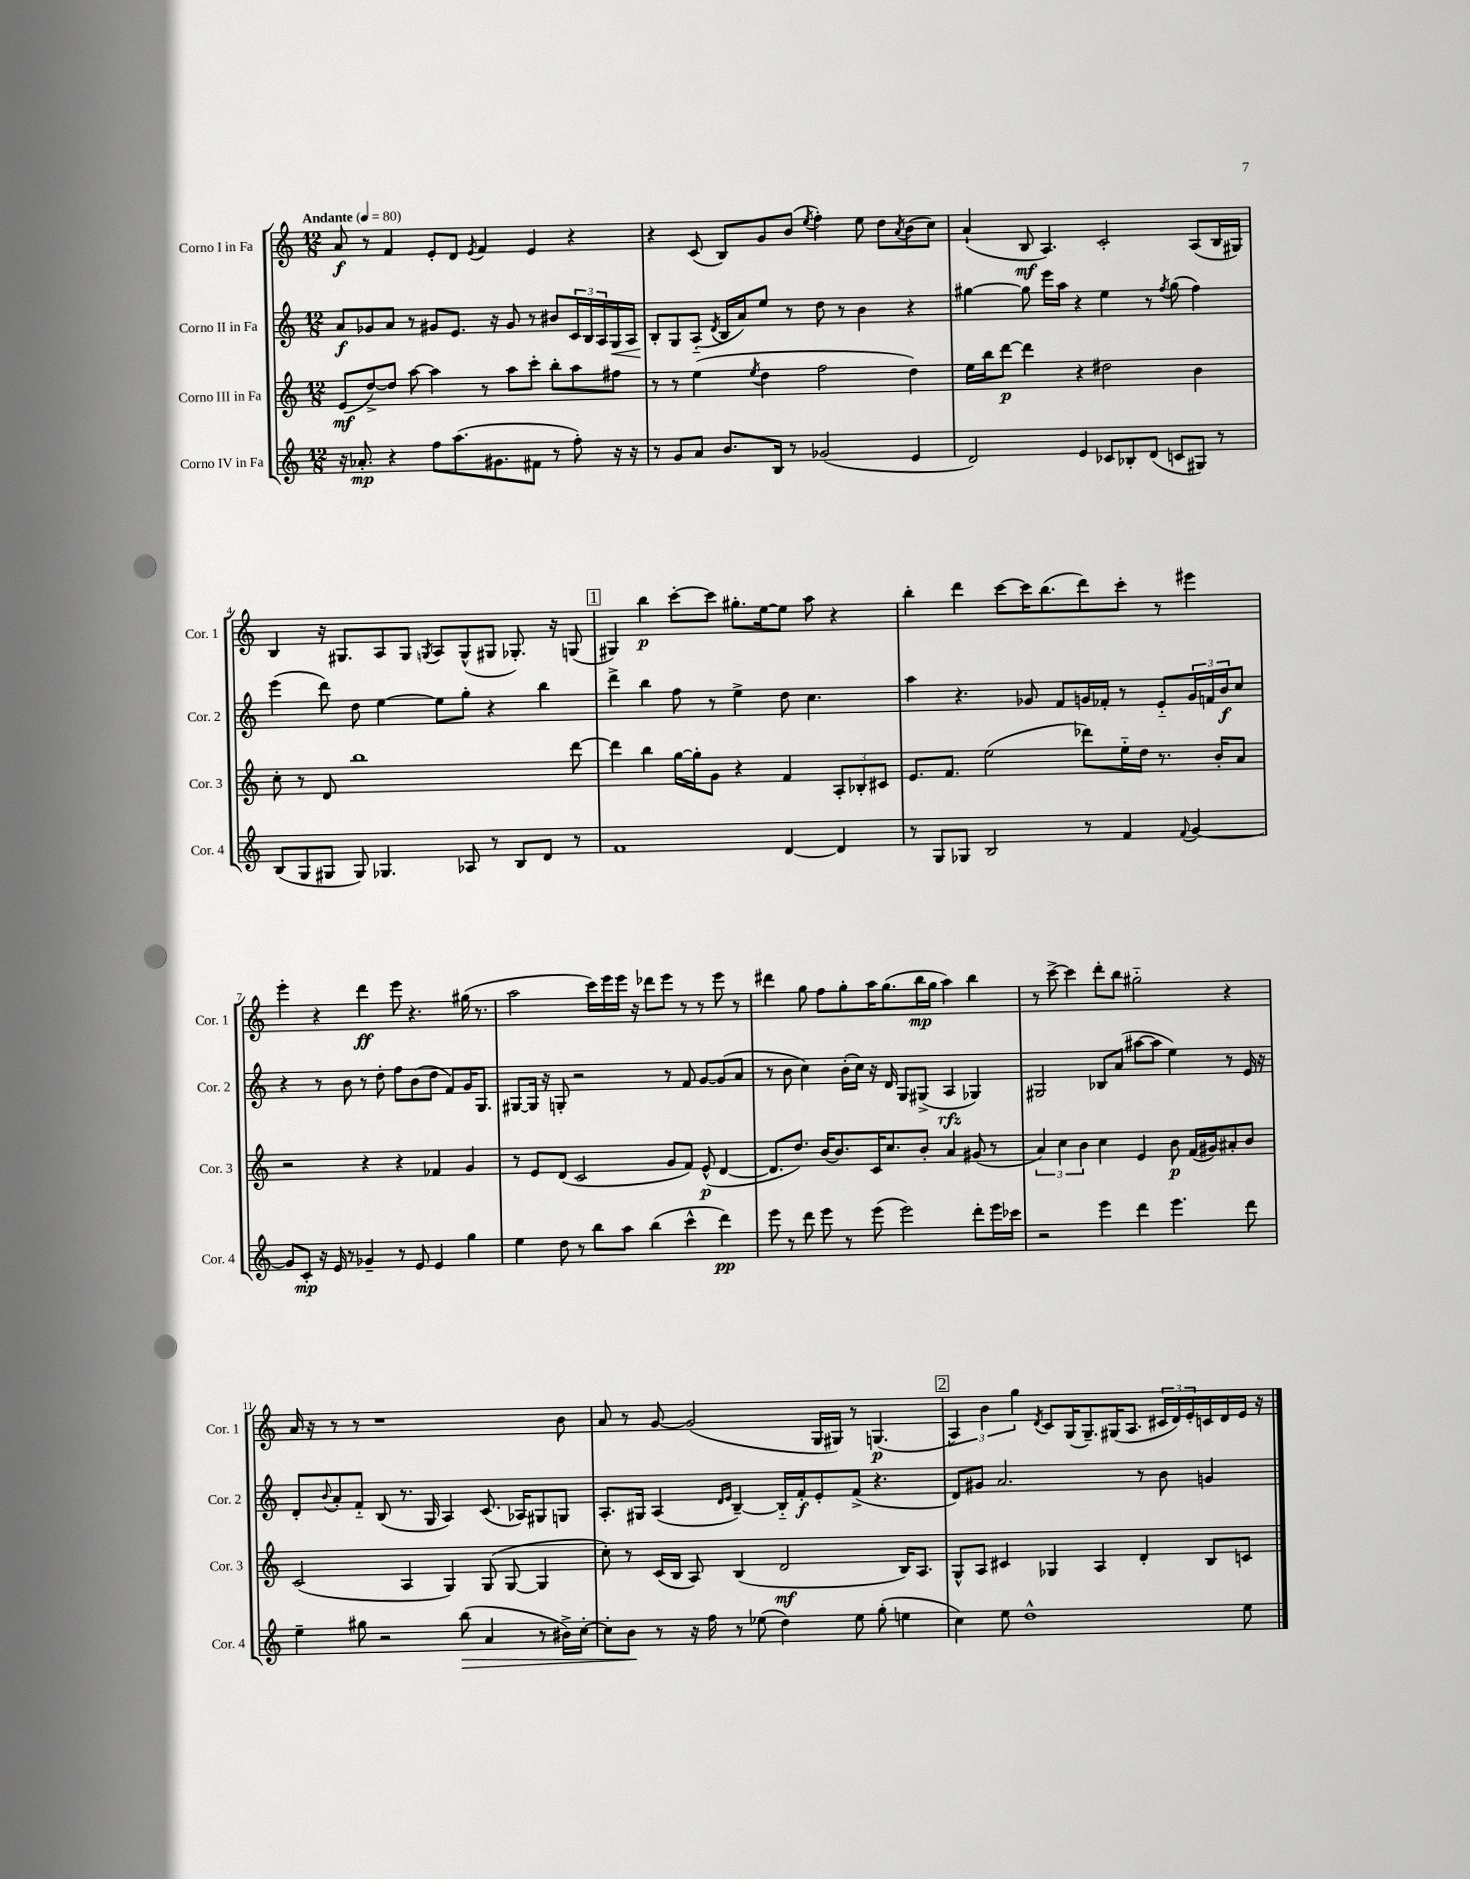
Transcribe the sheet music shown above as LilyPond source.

<<
\new StaffGroup <<
\new Staff = "s0" \with { instrumentName = "Corno I in Fa" shortInstrumentName = "Cor. 1" } {
    \clef treble \key c \major \numericTimeSignature \time 12/8 \tempo "Andante" 4 = 80
    a'8\f r8 f'4 e'8-. d'8 \acciaccatura { e'8 } f'4 e'4 r4 |
    r4 c'8( b8) g'8 b'8( \acciaccatura { e''8 } f''4-.) e''8 d''8 \acciaccatura { a'8 } b'8( c''8) |
    a'4-!( b8\mf a4.) c'2-. a8( b16 gis16) |
    b4 r16 gis8. a8 gis8 \acciaccatura { g8 } a8 g8-^( gis8 ges8.-.) r16 g8( |
    \mark \markup { \box "1" } gis4) b''4\p c'''8~-. c'''8 gis''8.-. e''16~ e''8 a''8 r4 |
    b''4-. d'''4 c'''8~ c'''16 b''8.( d'''8) c'''8-. r8 eis'''4 |
    e'''4-. r4 d'''4\ff e'''8 r4. gis''16( r8. |
    a''2 c'''16) e'''16 e'''16 r16 des'''8 e'''8 r8 r8 e'''8 r8 |
    dis'''4 g''8 f''8 g''8-. a''16 g''8.( b''16\mp g''16 a''4) b''4 |
    r8 c'''8~-> c'''4 d'''8-. b''8 gis''2-_ r4 |
    a'16 r16 r8 r8 r1 b'8 |
    a'8 r8 g'8~ g'2( g16 gis16) r8 g4.\p( |
    \mark \markup { \box "2" } \tuplet 3/2 { a4) b'4 g''4 } \acciaccatura { d'8 } c'8 g16( g8.--) gis16( a8. \tuplet 3/2 { cis'16 d'16) e'16-. } c'16 d'16 e'16 r16 \bar "|." |
}
\new Staff = "s1" \with { instrumentName = "Corno II in Fa" shortInstrumentName = "Cor. 2" } {
    \clef treble \key c \major \numericTimeSignature \time 12/8
    a'8\f ges'8 a'8 r8 gis'8 e'8. r16 gis'8 r8 bis'8 \tuplet 3/2 { c'16 b16 a16 } g16\< a16 |
    b8-.\! g8 a8-_( \acciaccatura { d'8 } b16 a'16) e''8 r8 d''8 r8 b'4 r4 |
    gis''4~ gis''8 e'''16 a''16 r4 e''4 r8 \acciaccatura { f''8 } gis''8( f''4) |
    e'''4( d'''8) d''8 e''4~ e''8 g''8-. r4 b''4 |
    \mark \markup { \box "1" } d'''4-> b''4 f''8 r8 e''4-> d''8 c''4. |
    a''4 r4. ges'8 f'8 g'16 fes'16-. r8 e'8-_ \tuplet 3/2 { g'16 f'16 b'16\f } c''8 |
    r4 r8 b'8 r8 d''8-. f''8 b'8( d''8 f'8) g'16 g8. |
    gis8~ gis16 r16 g8-. r2 r8 f'8 g'8~ g'8( a'8 |
    r8 b'8 c''4) b'16-.( c''16) r16 d'16 g8 gis8->( a4\rfz ges4) |
    gis2 bes8 a'8( ais''8~ ais''8 e''4) r8 e'16 r16 |
    d'8-. \appoggiatura { b'8 } a'8-. f'8-_ b8( r8. g16 a4) c'8.( aes16) gis8 g8 |
    a8.-. gis16 a4( \grace { d'16 e'16 } b4~--) b16-_ f'16-.\f e'8-. f'8->( r4. |
    \mark \markup { \box "2" } d'8) gis'8 a'2. r8 b'8 g'4 \bar "|." |
}
\new Staff = "s2" \with { instrumentName = "Corno III in Fa" shortInstrumentName = "Cor. 3" } {
    \clef treble \key c \major \numericTimeSignature \time 12/8
    e'8\mf( d''8~->) d''8 a''8~ a''4 r8 a''8 c'''8-. b''8-. a''8 fis''8 |
    r8 r8 e''4( \acciaccatura { e''8 } d''4 f''2 d''4) |
    e''16 b''16 d'''8~\p d'''4 r4 dis''2 b'4 |
    c''8-. r8 d'8 b''1 d'''8~ |
    \mark \markup { \box "1" } d'''4 b''4 g''16~ g''16-. g'8 r4 f'4 \tuplet 3/2 { a8-. bes8-. cis'8 } |
    e'8. f'8. e''2( des'''8) e''16-_ d''16 r8. b'16-. a'8 |
    r2 r4 r4 fes'4 g'4 |
    r8 e'8 d'8( c'2 g'8 f'8) e'8-^\p( d'4~ |
    d'8. d''8.) b'16~ b'8. c'16 c''8. b'8-. a'4 gis'8( r8 |
    \tuplet 3/2 { a'4) c''4 b'4 } c''4 e'4 b'8\p f'16( gis'16) ais'8-. b'8 |
    c'2( a4 g4) g8( g8~ g4 |
    c''8-.) r8 c'16( b16 a8) b4( d'2\mf b16) a8. |
    \mark \markup { \box "2" } g8-^ a8 cis'4 ges4 a4 d'4-. b8 c'8 \bar "|." |
}
\new Staff = "s3" \with { instrumentName = "Corno IV in Fa" shortInstrumentName = "Cor. 4" } {
    \clef treble \key c \major \numericTimeSignature \time 12/8
    r16 aes'8.-.\mp r4 f''8 a''8.( gis'8. fis'8 r8 f''8-.) r16 r16 |
    r8 g'8 a'8 b'8. b16 r8 ges'2( e'4 |
    d'2) e'4 ces'8 bes8-. d'8( c'8 gis8) r8 |
    b8( g8 gis8 gis8) ges4. aes8 r8 b8 d'8 r8 |
    \mark \markup { \box "1" } f'1 d'4~ d'4 |
    r8 g8 ges8 b2 r8 f'4 \appoggiatura { f'8 } g'4~ |
    g'8 c'8-.\mp r16 e'16 r8 ges'4-- r8 e'8 e'4 g''4 |
    e''4 d''8 r8 b''8 a''8 b''4( c'''4-^ d'''4\pp) |
    e'''8 r8 d'''8 e'''8 r8 e'''8( e'''2) d'''8-. e'''16 ces'''16 |
    r2 e'''4 d'''4 e'''4. d'''8 |
    e''4-- gis''8 r2 b''8\>( a'4 r8 bis'16->) c''16~-. |
    c''8-. b'8\! r8 r16 f''16 r8 ees''8( d''4) ees''8 g''8-.( e''4 |
    \mark \markup { \box "2" } c''4) e''8 d''1-^ e''8 \bar "|." |
}
>>
>>
